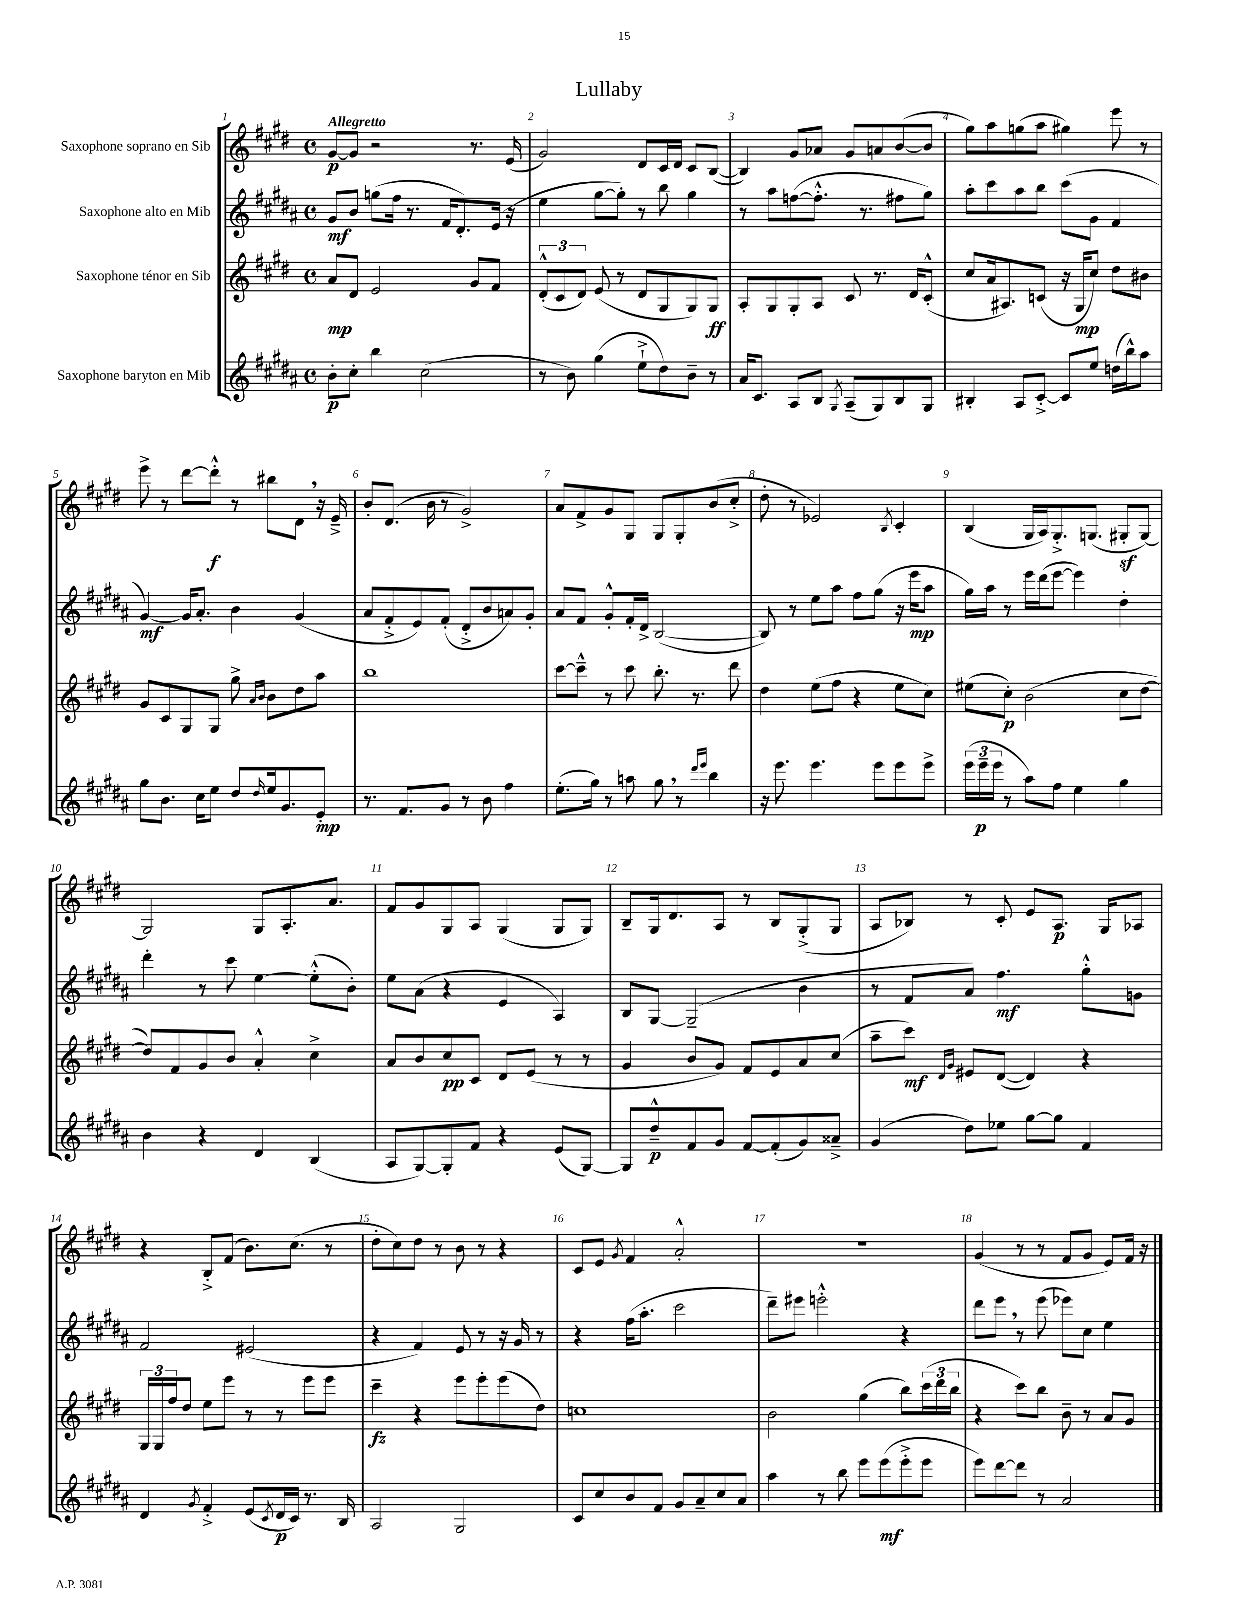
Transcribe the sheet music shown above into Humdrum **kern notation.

**kern	**kern	**kern	**kern
*staff4	*staff3	*staff2	*staff1
*clefG2	*clefG2	*clefG2	*clefG2
*k[f#c#g#d#a#]	*k[f#c#g#d#]	*k[f#c#g#d#a#]	*k[f#c#g#d#]
*M4/4	*M4/4	*M4/4	*M4/4
*met(c)	*met(c)	*met(c)	*met(c)
8b'\L	8a/L	8g#/L	[8g#/L
8cc#'\J	8d#/J	8b/J	8g#/]J
4bb\	2e/	(8gg\L	2r
.	.	16ff#\Jk	.
.	.	8.r	.
(2cc#\	.	.	.
.	.	16f#/LK	.
.	.	8.d#'/)	.
.	8g#/L	.	8.r
.	8f#/J	(16e/Jk	.
.	.	16r	(16e/
=	=	=	=
8r	(12d#'^^/L	4ee\	2g#/)
.	12c#/	.	.
8b\)	.	.	.
.	12d#/J)	.	.
(4gg#\	(8e/	[8gg#\L	.
.	8r	8gg#'\]J)	.
8ee`^\L	8d#/L	8r	8d#/L
8dd#\)	8G#/	8bb\	16c#/L
.	.	.	16d#/JJ
8b~\J	8G#/)	4gg#\	8c#/L
8r	8G#/J	.	([8B/J
=	=	=	=
16a#/LK	8A'/L	8r	4B/])
8.c#/J	.	.	.
.	8G#/	8aa#\L	.
8A#/L	8G#'/	([8ff\	8g#/L
8B/J	8A/J	8.ff'^^\]J	8a-/J
8qG#/	.	.	.
(8A#~/L	8c#/	.	8g#/L
.	.	8.r	.
8G#/)	8.r	.	8a/
8B/	.	8ff#\L	([8b/
.	16d#/LK	.	.
8G#/J	(8c#'^^/J	8gg#\J)	8b/]J
=	=	=	=
4B#'/	8cc#/L	8aa#'\L	8gg#\L)
.	16a/k	8ccc#\	8aa\
.	8.A#/)	.	.
8A#/L	.	8aa#\	(8gg\
[8c#'^/J	(8c/J	8bb\J	8aa\J
8c#/]L	16r	(8ccc#\L	4gg#\)
.	16G#/LK	.	.
8ee/J	8cc#/J)	8g#\J	.
(16dd\LL	8dd#\L	4f#/	8eee\
16bb^^\J)	.	.	.
8aa#\J	8b#\J	.	8r
=	=	=	=
8gg#\L	8g#/L	[4g#/)	8eee^\
8.b\J	8c#/	.	8r
.	8G#/	16g#/]LK	[8ddd#\L
16cc#\LK	.	8.a#'/J	.
8ee\J	8G#/J	.	8ddd#'^^\]J
8dd#/L	8gg#^\	4b\	8r
.	16qqa/LL	.	.
16qqdd#/	16qqb/JJ	.	.
16ee/k	8b\L	.	8bb#\L
8.g#/	.	.	.
.	8dd#\	(4g#/	8d#\J
8e'/J	8aa\J	.	16r
.	.	.	16e~^/
=	=	=	=
8.r	1bb	8a#/L	8b'/L
.	.	8f#'^/	(8.d#/J
8.f#/L	.	.	.
.	.	8e/)	.
.	.	.	16b\
8g#/J	.	(8f#'/J	8r
8r	.	8d#'^/L	2g#^/)
8b\	.	8b/	.
4ff#\	.	8a/)	.
.	.	8g#'/J	.
=	=	=	=
(8.ee'\L	[8ccc#\L	8a#/L	8a/L
.	8ccc#~^^\]J	8f#/J	8f#^/
16gg#\Jk)	.	.	.
8r	8r	8g#'^^/L	8g#/
8aa\	8ccc#\	16f#'/L	8G#/J
.	.	16d#^/JJ	.
8gg#\	8.bb'\	([2B/	8G#/L
8r	.	.	8G#'/
.	8.r	.	.
16qqddd#/LL	.	.	.
16qqeee/JJ	.	.	.
4bb\	.	.	(8b/
.	8ddd#\	.	8cc#'^/J
=	=	=	=
16r	4dd#\	8B/])	8dd#'\
8.eee\	.	.	.
.	.	8r	8r
4.eee\	(8ee\L	8ee\L	2e-/)
.	8ff#\J	8aa#\J	.
.	4r	8ff#\L	.
8eee\L	.	(8gg#\J	.
.	.	.	8qB/
8eee\	8ee\L	16r	4c#'/
.	.	16eee\LK	.
8eee^\J	8cc#\J)	8aa#\J	.
=	=	=	=
(24eee\LL	(8ee#\L	16gg#\LL)	(4B/
24eee~\	.	.	.
.	.	16aa#\JJ	.
24eee\JJ	.	.	.
8r	8cc#'\J)	8r	.
8aa#\L)	(2b\	16eee\LL	16G#/LL
.	.	(16ddd#\J	16A/J)
8ff#\J	.	[8eee\J	8.G#'^/
4ee\	.	4eee\])	.
.	.	.	(8.G/J
4gg#\	8cc#\L	4dd#'\	8G#'/L
.	[8dd#\J	.	[8G#/J)
=	=	=	=
4b\	8dd#/]L)	4ddd#'\	2G#/]
.	8f#/	.	.
4r	8g#/	8r	.
.	8b/J	8ccc#\	.
4d#/	4a'^^/	[4ee\	8G#/L
.	.	.	8.A'/
(4B/	4cc#^\	(8ee'^^\]L	.
.	.	.	8.a/J
.	.	8b'\J)	.
=	=	=	=
8A#/L	8a/L	8ee\L	8f#/L
[8G#/)	8b/	(8a#\J	8g#/
8G#'/]	8cc#/	4r	8G#/
8f#/J	8c#/J	.	8A/J
4r	8d#/L	4e/	(4G#/
.	(8e/J	.	.
(8e/L	8r	4A#/)	8G#/L
[8G#/J)	8r	.	8G#/J)
=	=	=	=
8G#/]L	4g#/	8B/L	8B~/L
8dd#~^^/	.	[8G#/J	16G#/k
.	.	.	8.d#/
8f#/	8b/L	(2G#~/]	.
8g#/J	8g#/J)	.	8A/J
[8f#/L	8f#/L	.	8r
(8f#'/]	8e/	.	8B/L
8g#/)	8a/	4b\	(8G#'^/
8a##~^/J	(8cc#/J	.	8G#/J
=	=	=	=
(4g#/	8aa~\L	8r	8A/L
.	8ccc#\J)	8f#/L	8B-/J)
.	16qqd#/LL	.	.
.	16qqg#/JJ	.	.
8dd#\L)	8e#/L	8a#/J)	8r
8ee-\J	([8d#/J	4.ff#\	8c#'/
[8gg#\L	4d#/])	.	8e/L
8gg#\]J	.	.	8.A/J
4f#/	4r	8gg#'^^\L	.
.	.	.	16G#/LK
.	.	8g\J	8A-/J
=	=	=	=
4d#/	24G#/LL	2f#/	4r
.	24G#/	.	.
.	24ff#/J	.	.
.	8dd#/J	.	.
8qg#/	.	.	.
4f#'^/	8ee\L	.	8B'^/L
.	8eee\J	.	(8f#/J
(8e/L	8r	(2e#/	8.b\L)
8qc#/	.	.	.
16d#/L	8r	.	.
16c#/JJ)	.	.	(8.cc#\J
8.r	8eee\L	.	.
.	8eee\J	.	8r
16B/	.	.	.
=	=	=	=
2A#/	4ccc#~\	4r	8dd#'\L
.	.	.	8cc#\)
.	4r	4f#/)	8dd#\J
.	.	.	8r
2G#/	8eee\L	8e/	8b\
.	8eee'\	8r	8r
.	(8eee\	16r	4r
.	.	16g#/	.
.	8dd#\J)	8r	.
=	=	=	=
8c#/L	1cc	4r	8c#/L
8cc#/	.	.	8e/J
.	.	.	8qg#/
8b/	.	(16ff#\LK	4f#/
.	.	8.aa#'\J	.
8f#/J	.	.	.
8g#/L	.	2ccc#\	2a'^^/
8a#~/	.	.	.
8cc#/	.	.	.
8a#/J	.	.	.
=	=	=	=
4aa#\	2b\	8ddd#~\L)	1r
.	.	8eee#\J	.
8r	.	2eee'^^\	.
8bb\	.	.	.
8eee\L	(4gg#\	.	.
(8eee\	.	.	.
8eee'^\	8bb\L)	4r	.
8eee\J	(24ccc#\L	.	.
.	24ddd#\	.	.
.	24bb\JJ	.	.
=	=	=	=
8eee\L)	4r	8ddd#\L	(4g#/
[8ddd#\	.	8eee\J	.
8ddd#\]J	8ccc#\L)	8r	8r
8r	8bb\J	(8eee\	8r
2a#/	8b~\	8eee-\L)	8f#/L
.	8r	8cc#\J	8g#/J
.	8a/L	4ee\	8e/L)
.	8g#/J	.	16f#/Jk
.	.	.	16r
==	==	==	==
*-	*-	*-	*-
